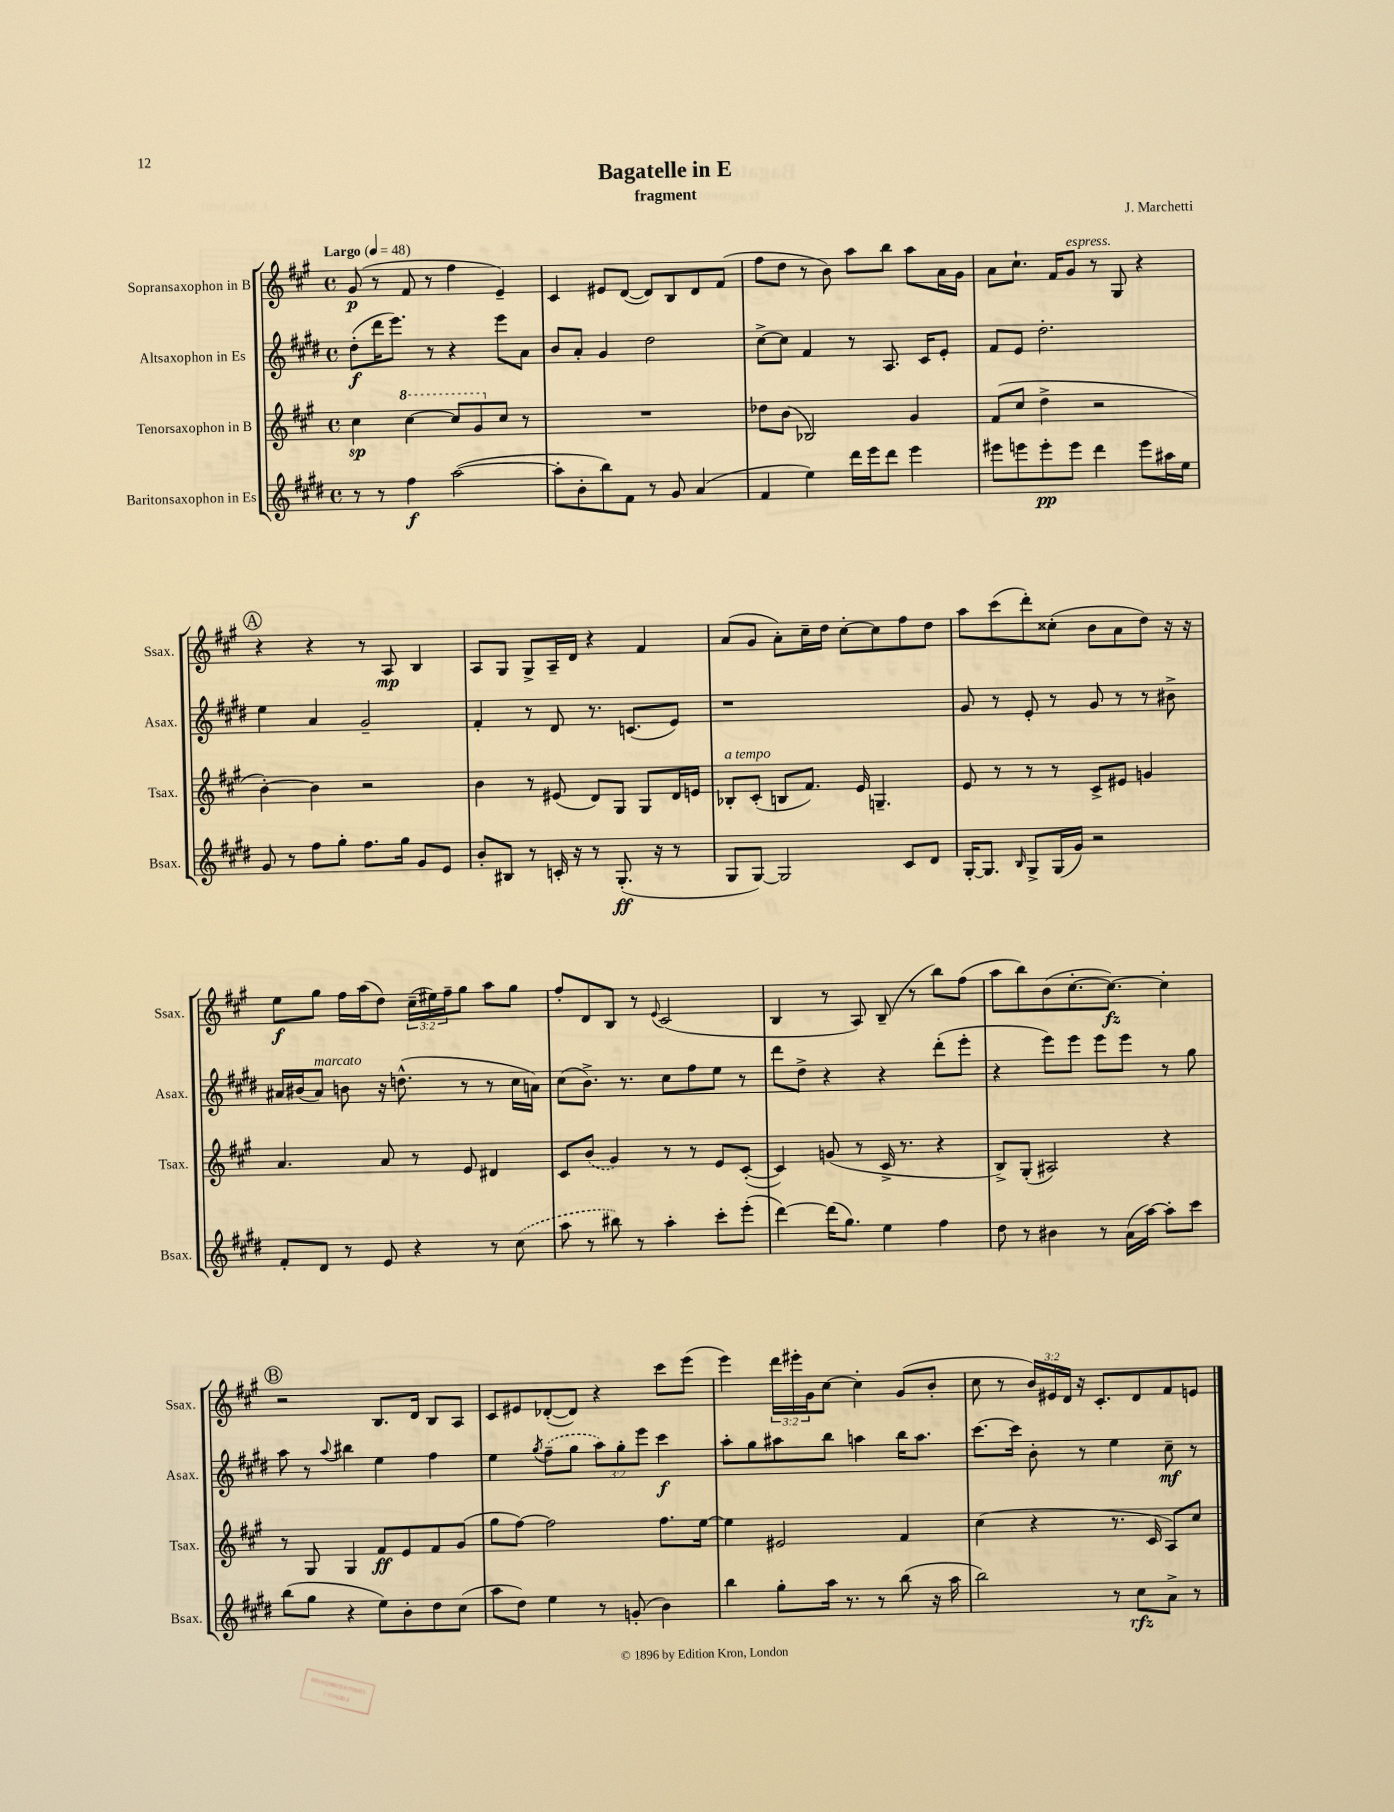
\header { title = "Bagatelle in E" composer = "J. Marchetti" subtitle = "fragment" }
<<
\new StaffGroup <<
\new Staff = "s0" \with { instrumentName = "Sopransaxophon in B" shortInstrumentName = "Ssax." } {
    \clef treble \key a \major \defaultTimeSignature \time 4/4 \override Staff.TupletNumber.text = #tuplet-number::calc-fraction-text \tempo "Largo" 4 = 48
    gis'8\p( r8 fis'8 r8 fis''4 e'4--) |
    cis'4 eis'8 d'8~( d'8) b8 d'8 fis'8( |
    fis''8 d''8 r8 b'8) a''8 b''8 a''8 a'16 gis'16 |
    a'8 cis''8.-! fis'16 gis'8^\markup { \italic "espress." } r8 gis8 r4 |
    \mark \markup { \circle "A" } r4 r4 r8 a8\mp b4 |
    a8 gis8 gis8-> a16-- d'16 r4 fis'4 |
    a'8( gis'8 a'8-.) cis''16-- d''16 cis''8~-. cis''8 fis''8 d''8 |
    a''8 cis'''8( d'''8-.) cisis''8-.( b'8 a'8 d''8) r16 r16 |
    e''8\f gis''8 fis''16 a''16( d''8) \tuplet 3/2 { cis''16--( eis''16) fis''16-- } gis''8 a''8 gis''8 |
    fis''8-. d'8 b8 r8 \appoggiatura { e'8 } cis'2( |
    b4 r8 a8) b8--( r8 b''8) fis''8( |
    a''8 b''8) b'8( cis''8.~-. cis''8.~\fz) cis''4-. |
    \mark \markup { \circle "B" } r2 b8. d'16 b8 a8 |
    cis'8 eis'8 des'8~-.( des'8) r4 cis'''8 e'''8( |
    e'''4) \tuplet 3/2 { d'''16 eis'''16-. gis'16 } cis''8~ cis''4-. gis'8( b'8-. |
    cis''8 r8 \tuplet 3/2 { b'16) eis'16 d'16 } r16 cis'8.-. d'8 fis'8 e'8 \bar "|." |
}
\new Staff = "s1" \with { instrumentName = "Altsaxophon in Es" shortInstrumentName = "Asax." } {
    \clef treble \key e \major \defaultTimeSignature \time 4/4 \override Staff.TupletNumber.text = #tuplet-number::calc-fraction-text
    dis''8-.\f( dis'''16 e'''8.) r8 r4 e'''8 a'8 |
    b'8 a'8-. gis'4 dis''2 |
    cis''8~-> cis''8 fis'4 r8 a8. cis'16 e'8-. |
    fis'8 e'8 dis''2.-. |
    \mark \markup { \circle "A" } e''4 a'4 gis'2-- |
    fis'4-. r8 dis'8 r8. c'8.( e'8) |
    r1 |
    gis'8 r8 e'8-. r8 gis'8 r8 r8 bis'8-> |
    ais'16 bis'16( ais'8^\markup { \italic "marcato" }) b'8 r16 d''8.-^( r8 r8 cis''16 a'16) |
    cis''8( b'8.->) r8. cis''8 fis''8 e''8 r8 |
    dis'''8 dis''8-> r4 r4 dis'''8-.( e'''8-. |
    r4 e'''8) e'''8 e'''8 e'''8 r8 gis''8 |
    \mark \markup { \circle "B" } a''8 r8 \appoggiatura { a''8 } bis''4 e''4 fis''4 |
    e''4 \acciaccatura { gis''8 } \once \slurDashed fis''8--( gis''8 \tuplet 3/2 { a''8) gis''8-. e'''8 } cis'''4\f |
    a''8-. gis''8 ais''8 b''8 a''4 b''16 a''8. |
    cis'''8.~ cis'''16 b'8-. r8 e''4 cis''8--\mf r8 \bar "|." |
}
\new Staff = "s2" \with { instrumentName = "Tenorsaxophon in B" shortInstrumentName = "Tsax." } {
    \clef treble \key a \major \defaultTimeSignature \time 4/4
    cis''4\sp \ottava #1 cis'''4~ cis'''8 gis''8 \ottava #0 cis''8 r8 |
    R1 |
    des''8 b'8( bes2) gis'4 |
    fis'8( cis''8 d''4-> r2 |
    \mark \markup { \circle "A" } b'4~-.) b'4 r2 |
    b'4 r8 eis'8( d'8) gis8 gis8 d'16 e'16 |
    bes8-.^\markup { \italic "a tempo" } cis'8-.( b8 fis'8.) e'16 g4.-- |
    e'8 r8 r8 r8 cis'8-> eis'8 g'4 |
    a'4. a'8 r8 e'8 dis'4 |
    cis'8 \once \slurDashed b'8( gis'4) r8 r8 e'8 cis'8~-.( |
    cis'4) g'8( r8 cis'16-> r8. r4 |
    b8->) gis8-.( ais2) r4 |
    \mark \markup { \circle "B" } r8 gis8 gis4 fis'8\ff e'8 fis'8 gis'8( |
    gis''8 fis''8~) fis''2 fis''8. e''16~ |
    e''4 eis'2 fis'4 |
    cis''4( r4 r8. cis'16 a8) cis''8 \bar "|." |
}
\new Staff = "s3" \with { instrumentName = "Baritonsaxophon in Es" shortInstrumentName = "Bsax." } {
    \clef treble \key e \major \defaultTimeSignature \time 4/4
    r8 r8 fis''4\f a''2~( |
    a''8-. b'8-. b''8) fis'8 r8 gis'8 a'4( |
    fis'4 e''4) dis'''16 e'''16 dis'''8 e'''4 |
    eis'''8 e'''8 e'''8-.\pp e'''8 dis'''4 e'''8 ais''16 e''16 |
    \mark \markup { \circle "A" } gis'8 r8 fis''8 gis''8-. fis''8. gis''16 gis'8 e'8 |
    b'8-. bis8 r8 c'16-. r16 r8 gis8.-.\ff( r16 r8 |
    gis8 gis8~) gis2 cis'8 dis'8 |
    gis16~-. gis8. \grace { b16 } gis8-> gis16( gis'16) r2 |
    fis'8-. dis'8 r8 e'8 r4 r8 \once \slurDashed cis''8( |
    a''8 r8 bis''8) r8 a''4-. cis'''8-. e'''8-.( |
    dis'''4~) dis'''16( gis''8.) e''4 fis''4 |
    dis''8 r8 bis'4 r8 a'16( a''16~) a''8-. cis'''8 |
    \mark \markup { \circle "B" } b''8( gis''8 r4 e''8) b'8-. dis''8 cis''8( |
    a''8 dis''8) e''4 r8 g'8-.( b'4) |
    b''4 gis''8-. a''16 r8. r8 b''8( r16 a''16 |
    b''2) r8 cis''8\rfz a'8-> r8 \bar "|." |
}
>>
>>
\layout { \context { \Score \remove "Bar_number_engraver" } }
